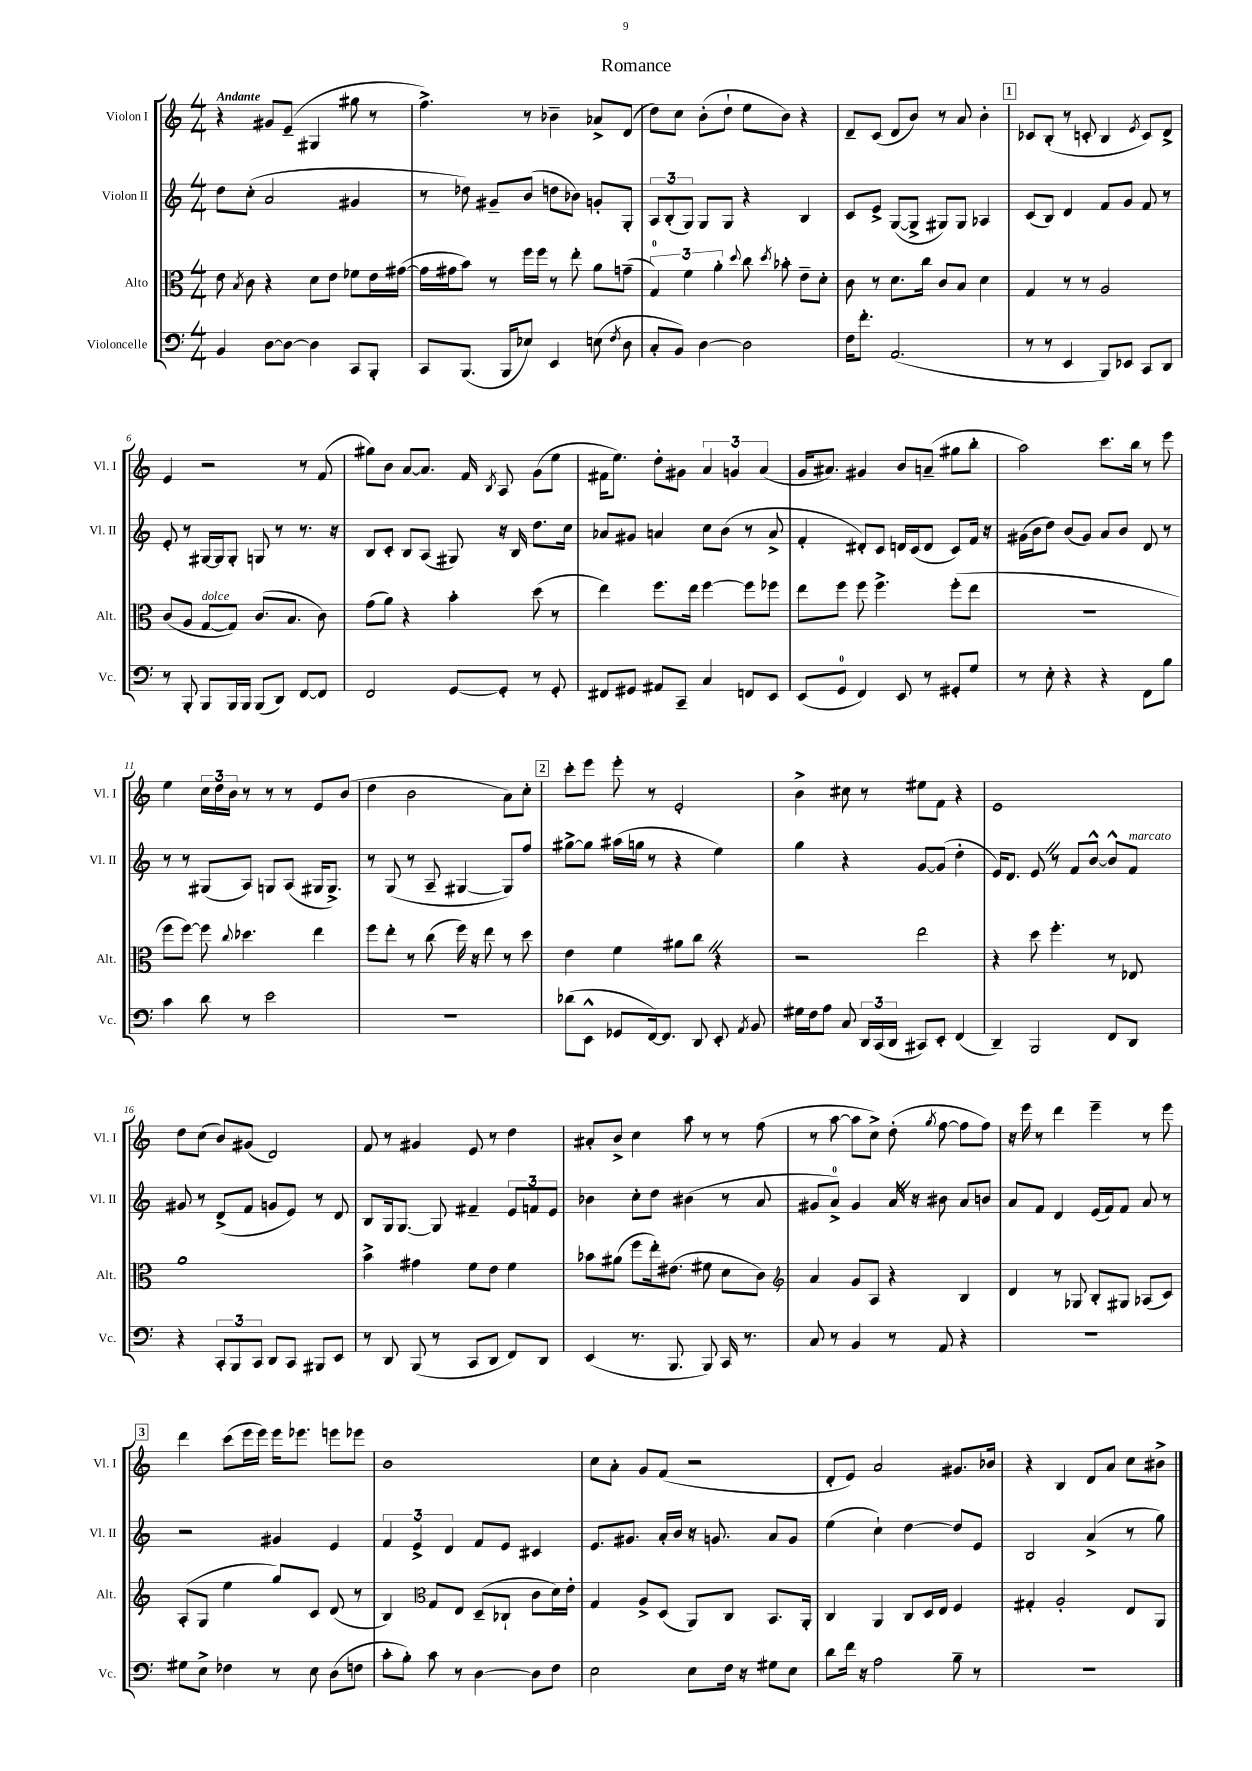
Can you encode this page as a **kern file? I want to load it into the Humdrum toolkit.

**kern	**kern	**kern	**kern
*part4	*part3	*part2	*part1
*staff4	*staff3	*staff2	*staff1
*I"Violoncelle	*I"Alto	*I"Violon II	*I"Violon I
*I'Vc.	*I'Alt.	*I'Vl. II	*I'Vl. I
*clefF4	*clefC3	*clefG2	*clefG2
*k[]	*k[]	*k[]	*k[]
*M4/4	*M4/4	*M4/4	*M4/4
=1	=1	=1	=1
!	!	!	!LO:TX:a:B:t=Andante
4BB/	8e\	8dd\L	4r
.	8qB/	.	.
.	8c\	(8cc'\J	.
[8D\L	4r	2a/	8g#X/L
8D\J_	.	.	(8e~/J
4D\]	8d\L	.	4G#X/
.	8e\J	.	.
8CC/L	8f-X\L	4g#X/	8gg#X\
8BBB'/J	16e\L	.	8r
.	([16g#X\JJ	.	.
=2	=2	=2	=2
8CC/L	16g#\LL]	8r	4.ff^\)
.	16g#X\J	.	.
(8.BBB/J	8b\J)	8dd-X\)	.
.	8r	8g#X~/L	.
16BBB/KL	.	.	.
8E-X/J)	16ff\LL	(8b/J	8r
.	16ff\JJ	.	.
4EE/	8r	8ddn\L	4b-X~\
.	8ee'\	8b-X\J)	.
(8En\	8a\L	8gn'/L	8a-X^/L
8qF/	.	.	.
8D\	(8gn~\J	8G'/J	(8d/J
=3	=3	=3	=3
8C'/L	6G/)	12A/L	8dd\L)
.	.	(12B'/	.
8BB/J)	.	.	8cc\J
.	6f\	12G/J)	.
[4D\	.	8G/L	(8b'\L
.	6a'\	.	.
.	.	8G/J	8dd`\J
.	8qqdd/	.	.
2D\]	8cc\	4r	8ee\L
.	8qdd/	.	.
.	8b-X'\	.	8b\J)
.	8e~\L	4B/	4r
.	8d'\J	.	.
=4	=4	=4	=4
16F\KL	8c\	8c/L	8d~/L
8.f'\J	.	.	.
.	8r	8e^/J	(8c/J
(2.AA/	8.d\L	([8G/L	8d/L
.	.	8G^/J]	8b/J)
.	16cc\Jk	.	.
.	8c/L	8G#X/L)	8r
.	8B/J	8G#/J	8a/
.	4d\	4A-X/	4b'\
!!LO:REH:place=s1:t=1
=5	=5	=5	=5
8r	4G/	(8c/L	8c-X/L
8r	.	8B/J)	(8B'/J
4EE/	8r	4d/	8r
.	8r	.	8cn'/
8BBB/L)	2A/	8f/L	4B/
8EE-X/J	.	8g/J	.
.	.	.	8qe/
8CC/L	.	8f/	8c/L)
8DD/J	.	8r	8d^/J
!!LO:LB:g=z
=6	=6	=6	=6
8r	(8c/L	8e'/	4e/
8BBB'/	8A/J	8r	.
!	!LO:TX:a:i:t=dolce	!	!
8BBB/L	[8G/L	[16G#X/LL	2r
.	.	16G#/J]	.
16BBB/L	8G/J])	8G#'/J	.
16BBB/JJ	.	.	.
(8BBB/L	(8.c/L	8Gn/	.
8DD/J)	.	8r	.
.	8.B/J	.	.
[8FF/L	.	8.r	8r
8FF/J]	8c\)	.	(8f/
.	.	16r	.
=7	=7	=7	=7
2FF/	(8g\L	8B/L	8gg#X\L)
.	8a\J)	8c'/J	8b\J
.	4r	8B/L	[8a/L
.	.	(8A/J	8.a/J]
[8GG/L	4b'\	8G#X/)	.
.	.	.	16f/
.	.	.	8qB/
8GG'/J]	.	16r	8A/
.	.	16B/	.
8r	(8dd\	8.dd\L	(8g\L
8GG'/	8r	.	8ee\J
.	.	16cc\Jk	.
=8	=8	=8	=8
8FF#X/L	4ee\)	8a-X/L	16f#X\KL
.	.	.	8.ee\J)
8GG#X/J	.	8g#X/J	.
8AA#X/L	8.ff\L	4an/	8dd'\L
8CC~/J	.	.	8g#X\J
.	16ee\Jk	.	.
4C/	[4ff\	8cc\L	6a/
.	.	(8b\J	.
.	.	.	6gn/
8FFn/L	8ff\L]	8r	.
.	.	.	(6a/
8EE/J	8ff-X\J	8a^/	.
=9	=9	=9	=9
(8EE/L	8ee\L	4f'/	16g/KL
.	.	.	8.a#X/J)
8GG/J	8ff\J	.	.
4FF/)	8ff\	8d#X'/L)	4g#X/
.	4.ff^\	8c/J	.
8EE/	.	16dn/LL	8b/L
.	.	(16c/J	.
8r	.	8d/J	(8an~/J
8GG#X'/L	(8ff'\L	8c/L)	8gg#X\L
8G/J	8ee\J	16f/Jk	8bb'\J
.	.	16r	.
=10	=10	=10	=10
8r	1r	(16g#X\LL	2aa\)
.	.	16b\J	.
8E'\	.	8dd\J)	.
4r	.	(8b/L	.
.	.	8g#/J)	.
4r	.	8a/L	8.ccc\L
.	.	8b/J	.
.	.	.	16bb\Jk
8FF\L	.	8d/	8r
8B\J	.	8r	8eee\
!!LO:LB:g=z
=11	=11	=11	=11
4c\	8ff\L	8r	4ee\
.	[8ff\J)	8r	.
8d\	8ff\]	(8G#X/L	24cc\LL
.	.	.	24dd\
.	.	.	24b\JJ
.	8qqcc/	.	.
8r	4.dd-X\	8A/J)	8r
2e\	.	8Gn/L	8r
.	.	(8A/J	8r
.	4ee\	16G#X/KL	8e/L
.	.	8.G#^/J)	.
.	.	.	(8b/J
=12	=12	=12	=12
1r	8ff\L	8r	4dd\
.	8ee'\J	(8G/	.
.	8r	8r	2b\
.	(8cc\	8A~/	.
.	16ff\)	[4G#X/	.
.	16r	.	.
.	8ee\	.	.
.	8r	8G#/L])	8a\L)
.	8dd\	8ff/J	8cc'\J
!!LO:REH:place=s1:t=2
=13	=13	=13	=13
(8d-X\L	4e\	[8gg#X^\L	8ccc'\L
8EE^^\J	.	8gg#\J]	8eee\J
8GG-X/L	4f\	(16aa#X\LL	8eee'\
.	.	16ggn\JJ	.
[16FF/k)	.	8r	8r
8.FF/J]	.	.	.
.	8a#X\L	4r	2e'/
8DD/	8ccZ\J	.	.
8EE'/	4r	4ee\)	.
8qAA/	.	.	.
8BB/	.	.	.
=14	=14	=14	=14
16G#X\LL	2r	4gg\	4b^\
16F\J	.	.	.
8A\J	.	.	.
8C/	.	4r	8cc#X\
24DD/LL	.	.	8r
(24CC/	.	.	.
24DD/JJ	.	.	.
8CC#X/L)	2ee\	[8g/L	8ee#X\L
8EE'/J	.	(8g/J]	8f\J
(4FF/	.	4dd'\	4r
=15	=15	=15	=15
4DD~/)	4r	16e/KL)	1e
.	.	8.d/J	.
2BBB/	8dd\	8eZ/	.
.	4.ff'\	8r	.
.	.	8f/L	.
.	.	[8b^^/J	.
8FF/L	8r	8b^^/L]	.
!	!	!LO:TX:a:i:t=marcato	!
8DD/J	8E-X/	8f/J	.
!!LO:LB:g=z
=16	=16	=16	=16
4r	1a	8g#X/	8dd\L
.	.	8r	(8cc\J
12CC'/L	.	(8d^/L	8b/L)
12BBB/	.	.	.
.	.	8f/J	(8g#X/J
12CC/J	.	.	.
8DD/L	.	8gn/L	2d/)
8CC/J	.	8e/J)	.
8BBB#X/L	.	8r	.
8EE/J	.	8d/	.
=17	=17	=17	=17
8r	4b^\	8B/L	8f/
8DD/	.	16G/k	8r
.	.	[8.G/J	.
(8BBB/	4g#X\	.	4g#X/
8r	.	8G/]	.
8CC/L	8f\L	4f#X~/	8e/
8DD/J	8e\J	.	8r
8FF/L)	4f\	12e/L	4dd\
.	.	12fn/	.
8DD/J	.	.	.
.	.	12e/J	.
=18	=18	=18	=18
(4EE/	8b-X\L	4b-X\	8a#X'/L
.	(8a#X\J	.	8b^/J
8.r	8ff\L	8cc'\L	4cc\
.	16ee'\k)	8dd\J	.
8.BBB/	(8.e#X\J	.	.
.	.	(4b#X\	8aa\
8BBB/)	8f#X\	.	8r
16CC/	8d\L	8r	8r
8.r	.	.	.
.	8c\J)	8a/	(8ff\
=19	=19	=19	=19
*	*clefG2	*	*
8C/	4a/	8g#X/L	8r
8r	.	8a^/J)	[8aa\
4BB/	8g/L	4g#/	8aa\L]
.	8A/J	.	8cc^\J)
8r	4r	16aZ/	(8dd'\
.	.	16r	.
.	.	.	8qgg/
8AA/	.	8b#X\	[8ff\
4r	4B/	8a/L	8ff\L]
.	.	8bn/J	8ff\J)
=20	=20	=20	=20
1r	4d/	8a/L	16r
.	.	.	16eee\
.	.	8f/J	8r
.	8r	4d/	4ddd\
.	8G-X/	.	.
.	8B'/L	(16e/LL	4eee~\
.	.	16f/J)	.
.	8G#X/J	8f/J	.
.	(8A-X/L	8a/	8r
.	8c/J)	8r	8eee\
!!LO:LB:g=z
!!LO:REH:place=s1:t=3
=21	=21	=21	=21
8G#X\L	(8A'/L	2r	4ddd\
8E^\J	8G/J	.	.
4F-X\	4ee\	.	(8ccc\L
.	.	.	16eee\L
.	.	.	16eee\JJ)
8r	8gg/L)	4g#X/	16eee\KL
.	.	.	8.eee-X\J
8E\	8c/J	.	.
(8D\L	(8d/	4e/	8eeen\L
8Fn\J	8r	.	8eee-X\J
=22	=22	=22	=22
8c'\L	4B/)	6f/	1b
8B'\J)	.	.	.
.	.	6e^/	.
*	*clefC3	*	*
8c\	8G/L	.	.
.	.	6d/	.
8r	8E/J	.	.
[4D\	(8D~/L	8f/L	.
.	8C-X`/J	8e/J	.
8D\L]	8c\L	4c#X/	.
8F\J	16d\L)	.	.
.	16e'\JJ	.	.
=23	=23	=23	=23
2E\	4G/	8.e/L	8cc\L
.	.	.	8a'\J
.	.	8.g#X/J	.
.	8A^/L	.	8g/L
.	(8D/J	16a'/LL	(8f/J
.	.	16b/JJ	.
8E\L	8AA/L)	16r	2r
.	.	8.gn/	.
16F\Jk	8C/J	.	.
16r	.	.	.
8G#X\L	8.BB/L	8a/L	.
8E\J	.	8g/J	.
.	16AA'/Jk	.	.
=24	=24	=24	=24
8d\L	4C/	(4ee\	8d'/L
16f\Jk	.	.	8e/J)
16r	.	.	.
2A\	4AA/	4cc`\)	2a/
.	8C/L	[4dd\	.
.	16D/L	.	.
.	16E/JJ	.	.
8B~\	4F/	8dd/L]	8.g#X/L
8r	.	8e/J	.
.	.	.	16b-X/Jk
=25	=25	=25	=25
1r	4G#X'/	2B/	4r
.	2A'/	.	4B/
.	.	(4a^/	8d/L
.	.	.	8a/J
.	8E/L	8r	8cc\L
.	8AA/J	8gg\)	8b#X^\J
==	==	==	==
*-	*-	*-	*-
